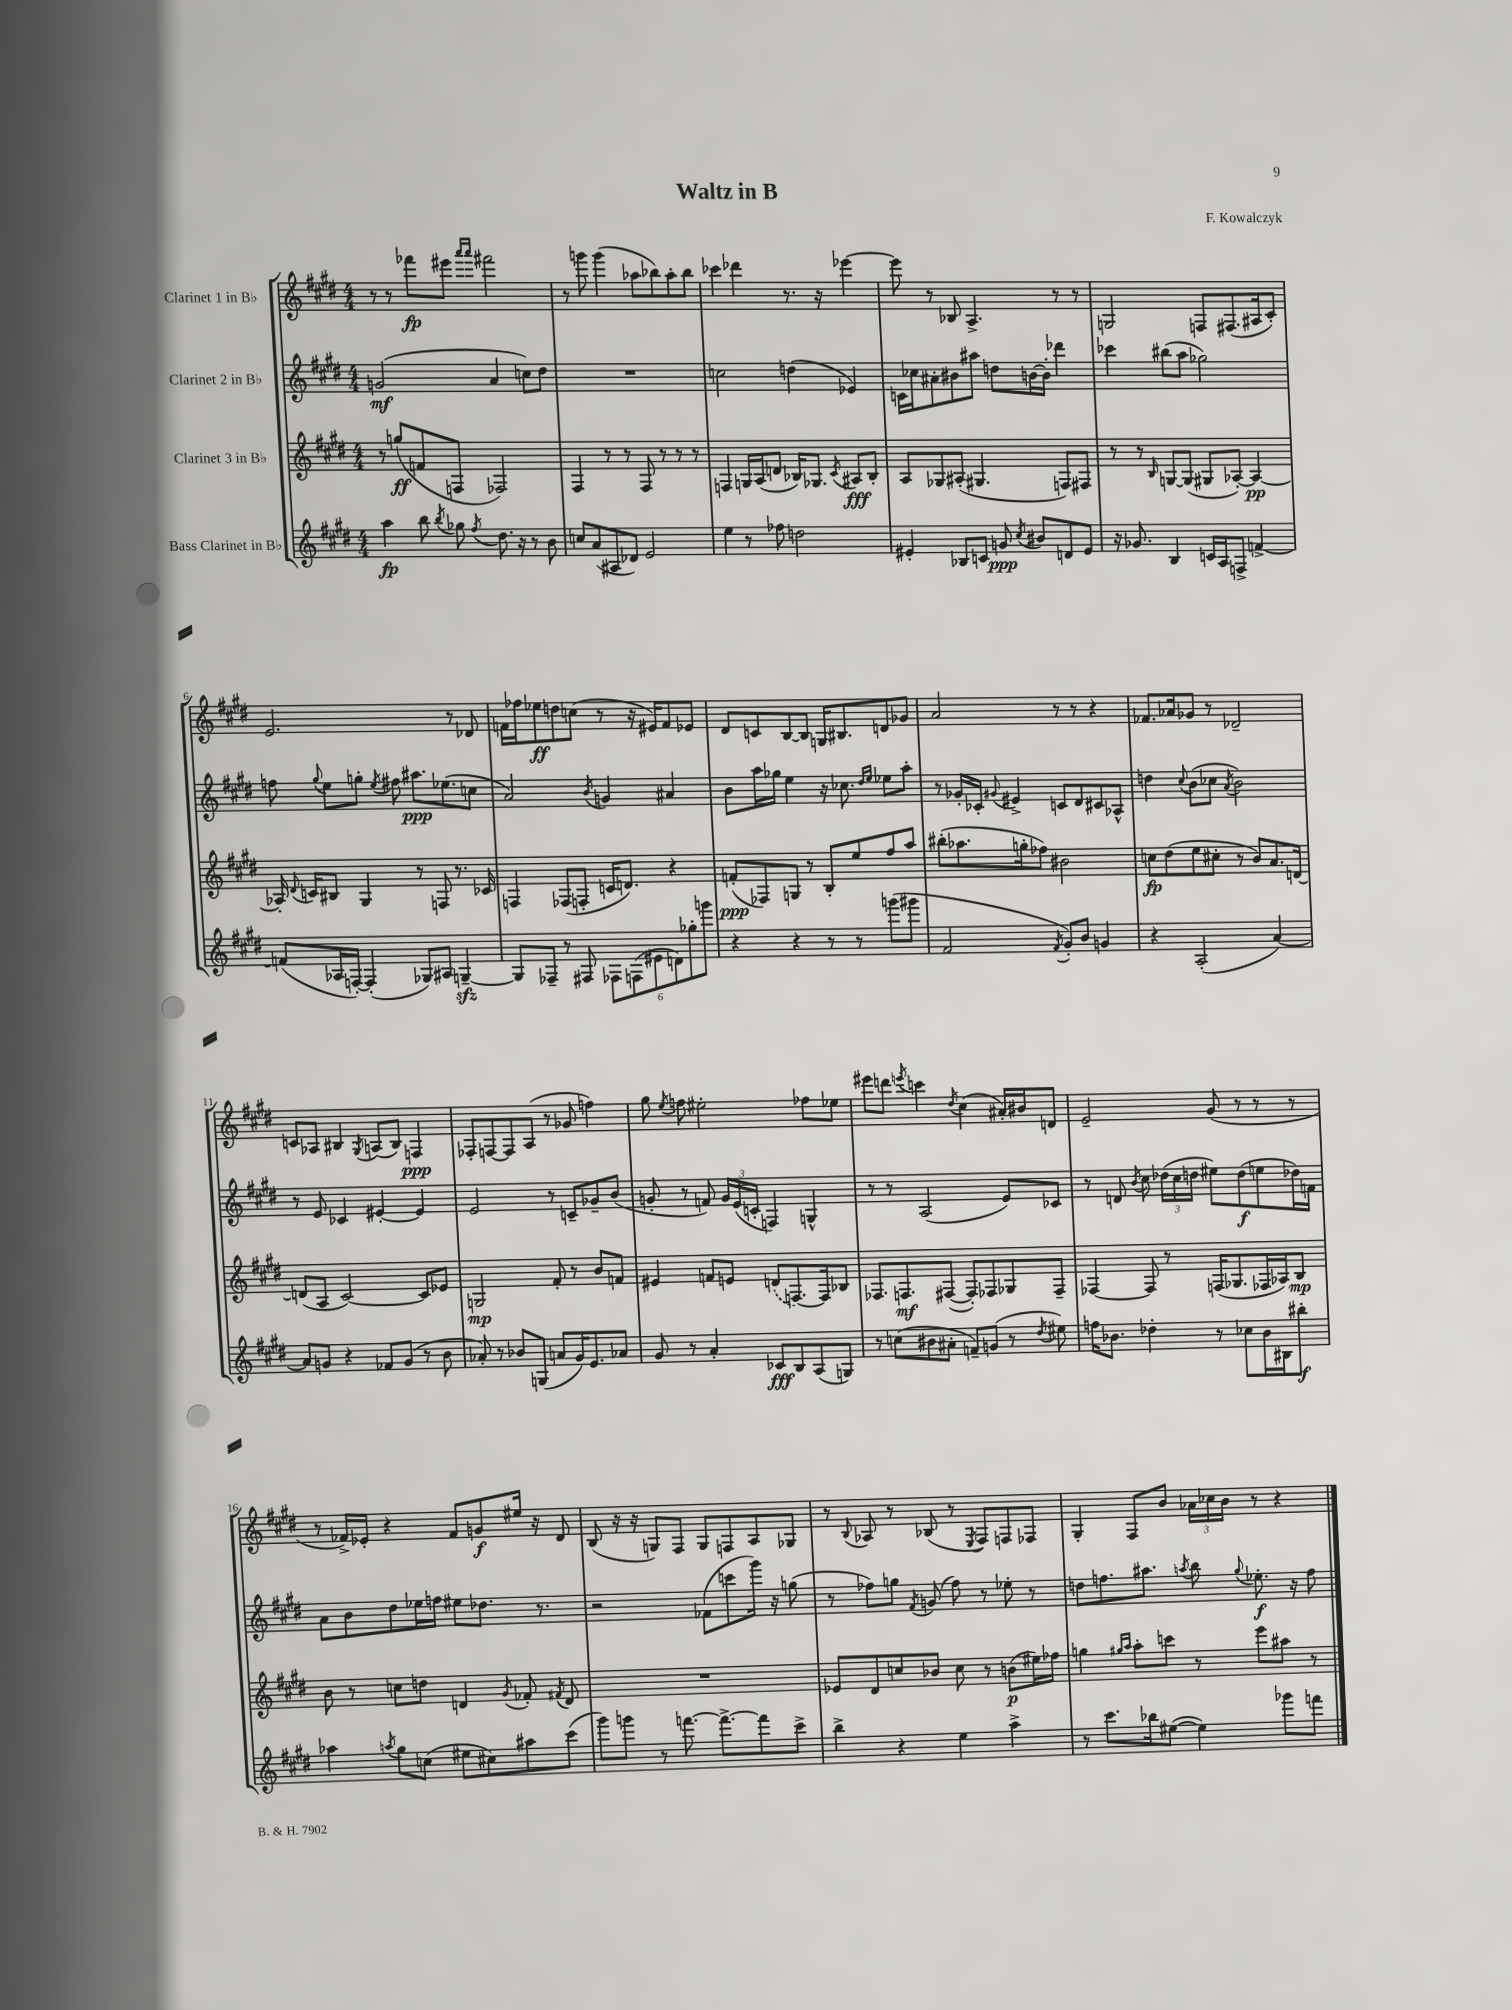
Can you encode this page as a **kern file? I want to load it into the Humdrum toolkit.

**kern	**dynam	**kern	**dynam	**kern	**dynam	**kern	**dynam
*part4	*part4	*part3	*part3	*part2	*part2	*part1	*part1
*staff4	*staff4	*staff3	*staff3	*staff2	*staff2	*staff1	*staff1
*I"Bass Clarinet in B♭	*	*I"Clarinet 3 in B♭	*	*I"Clarinet 2 in B♭	*	*I"Clarinet 1 in B♭	*
*clefG2	*	*clefG2	*	*clefG2	*	*clefG2	*
*k[f#c#g#d#]	*	*k[f#c#g#d#]	*	*k[f#c#g#d#]	*	*k[f#c#g#d#]	*
*M4/4	*	*M4/4	*	*M4/4	*	*M4/4	*
=1	=1	=1	=1	=1	=1	=1	=1
4aa\	fp	8r	.	(2gn/	mf	8r	.
.	.	(8ggn/L	ff	.	.	8r	.
8bb\	.	8fn/	.	.	.	8fff-X\L	fp
8qbb/	.	.	.	.	.	.	.
8gg-X\	.	8Fn/J	.	.	.	8eee#X\J	.
.	.	.	.	.	.	16qqaaa/LL	.
8qff#/	.	.	.	.	.	16qqaaa/JJ	.
8.dd#\	.	2F-X/)	.	4a/	.	2fff#X\	.
16r	.	.	.	.	.	.	.
8r	.	.	.	8ccn\L)	.	.	.
8b\	.	.	.	8dd#\J	.	.	.
=2	=2	=2	=2	=2	=2	=2	=2
8ccn/L	.	4F#/	.	1r	.	8r	.
(8a/	.	.	.	.	.	8gggn\	.
8A#X/	.	8r	.	.	.	(4ggg\	.
8d-X/J)	.	8r	.	.	.	.	.
2e/	.	8F#/	.	.	.	8aa-X\L	.
.	.	8r	.	.	.	8bb-X\)	.
.	.	8r	.	.	.	8aa-'\	.
.	.	8r	.	.	.	8bb-\J	.
=3	=3	=3	=3	=3	=3	=3	=3
4ee\	.	4Fn/	.	2ccn\	.	4ccc-X\	.
8r	.	16Gn/LL	.	.	.	4ddd-X\	.
.	.	(16A/J	.	.	.	.	.
8ff-X\	.	8dn/J	.	.	.	.	.
2ddn\	.	16B-X/KL)	.	(4ddn\	.	8.r	.
.	.	8.G-X/J	.	.	.	.	.
.	.	.	.	.	.	16r	.
.	.	8qc#/	.	.	.	.	.
.	.	8A#X/L	fff	4e-X/)	.	[4eee-X\	.
.	.	8B-'/J	.	.	.	.	.
=4	=4	=4	=4	=4	=4	=4	=4
4e#X'/	.	8A/L	.	16cn\LL	.	8eee-\]	.
.	.	.	.	16cc-X\J	.	.	.
.	.	8G-X/	.	8a#X'\	.	8r	.
8B-X/L	.	(8A#X'/J	.	8b#X\	.	8B-X/	.
8cn/J	.	4.G#X/	.	8aa#X\J	.	4.A^/	.
8gn/	ppp	.	.	8ddn\L	.	.	.
8qcc#/	.	.	.	.	.	.	.
8b#X/L	.	.	.	[16bn\L	.	.	.
.	.	.	.	16b'\JJ]	.	.	.
8dn/	.	8Fn/L)	.	4ddd-X\	.	8r	.
8e#/J	.	8F#X/J	.	.	.	8r	.
=5	=5	=5	=5	=5	=5	=5	=5
16r	.	8r	.	4ccc-X\	.	2Gn/	.
8.g-X/	.	.	.	.	.	.	.
.	.	8r	.	.	.	.	.
.	.	16qqB/	.	.	.	.	.
4B/	.	[8Gn/L	.	(8bb#X\L	.	.	.
.	.	(8G/J]	.	8aa\J	.	.	.
16cn/LL	.	8G#X/L	.	2gg-X\)	.	8Fn/L	.
16A/J	.	.	.	.	.	.	.
8Fn^/J	.	[8A-X'/J)	.	.	.	(8.F#X/	.
[4fn^/	.	4A-/_	pp	.	.	.	.
.	.	.	.	.	.	16A#X/k	.
.	.	.	.	.	.	8c#'/J)	.
!!LO:LB:g=z
=6	=6	=6	=6	=6	=6	=6	=6
(8fn/L]	.	16A-X'/]	.	8ffn\	.	2.e/	.
.	.	8qqd#/	.	.	.	.	.
.	.	16cn/KL	.	.	.	.	.
.	.	.	.	8qqgg#/	.	.	.
16A-X/L	.	8B#X/J	.	8ee\L	.	.	.
[16Fn'/JJ)	.	.	.	.	.	.	.
(4F'/]	.	4G#/	.	8ggn'\J	.	.	.
.	.	.	.	8qee/	.	.	.
.	.	.	.	8ff#X\	.	.	.
8G-X/L)	.	8r	.	8.aa#X\L	ppp	.	.
8A#X/J	.	8Fn/	.	.	.	.	.
.	.	.	.	(8.ee-X\	.	.	.
[4Gnzz~/	.	8.r	.	.	.	8r	.
.	.	.	.	8ccn\J	.	8d-X/	.
.	.	16c-X/	.	.	.	.	.
=7	=7	=7	=7	=7	=7	=7	=7
8G/L]	.	4Fn/	.	2a/)	.	16fn\LL	.
.	.	.	.	.	.	16ff-X\J	.
8F-X~/J	.	.	.	.	.	8ee-X\	ff
8r	.	(8F-X/L	.	.	.	8ddn\	.
8F#X/	.	8Fn'/J	.	.	.	(8ccn\J	.
.	.	.	.	8qb/	.	.	.
12F-X\L	.	16cn/KL	.	4gn/	.	8r	.
.	.	8.dn/J)	.	.	.	.	.
(12Fn\	.	.	.	.	.	.	.
.	.	.	.	.	.	16r	.
12e#X\	.	.	.	.	.	.	.
.	.	.	.	.	.	16e#X/KL)	.
12dn\)	.	4r	.	4a#X/	.	8f/	.
12gg-X'\	.	.	.	.	.	.	.
.	.	.	.	.	.	8e-X/J	.
12gggn\J	.	.	.	.	.	.	.
=8	=8	=8	=8	=8	=8	=8	=8
4r	.	(8fn'/L	ppp	8b\L	.	8d#/L	.
.	.	8F-X/)	.	16aa\L	.	8cn/	.
.	.	.	.	16gg-X\JJ	.	.	.
4r	.	8Gn/J	.	4ee\	.	[8B/	.
.	.	8r	.	.	.	8B/J]	.
8r	.	8B'/L	.	16r	.	16Gn/KL	.
.	.	.	.	8.cc-X\	.	8.B#X/	.
8r	.	8ee/	.	.	.	.	.
.	.	.	.	16qqdd#/LL	.	.	.
.	.	.	.	16qqee/JJ	.	.	.
(8gggn\L	.	8ff#/	.	8ee-X\L	.	8dn/	.
8ggg#X\J	.	8aa/J	.	8aa'\J	.	8g-X/J	.
=9	=9	=9	=9	=9	=9	=9	=9
2f#/	.	(8bb#X'\L	.	8r	.	2a/	.
.	.	8.aa-X\	.	16g-X'/LL	.	.	.
.	.	.	.	16c-X'/JJ	.	.	.
.	.	.	.	8qqg#X/	.	.	.
.	.	.	.	4e#X^/	.	.	.
.	.	16ggn'\k	.	.	.	.	.
.	.	8ff-X\J)	.	.	.	.	.
8qf#/	.	.	.	.	.	.	.
8g#'/L)	.	2b#X\	.	8cn/L	.	8r	.
8b/J	.	.	.	8d#/	.	8r	.
4gn/	.	.	.	8c#X/	.	4r	.
.	.	.	.	8A-X^^/J	.	.	.
=10	=10	=10	=10	=10	=10	=10	=10
4r	.	8ccn\L	fp	4ddn\	.	8.f-X/L	.
.	.	(8dd#\	.	.	.	.	.
.	.	.	.	.	.	16a-X/k	.
.	.	.	.	8qqcc#/	.	.	.
(2A'/	.	8ee\	.	(8b\L	.	8g-X/J	.
.	.	8cc#X'\J	.	8cc-X\J	.	8r	.
.	.	.	.	8qa/	.	.	.
.	.	8r	.	2b\)	.	2d-X~/	.
.	.	8b/L)	.	.	.	.	.
[4a/)	.	8.a/	.	.	.	.	.
.	.	[16dn/Jk	.	.	.	.	.
!!LO:LB:g=z
=11	=11	=11	=11	=11	=11	=11	=11
8a/L]	.	(8dn/L]	.	8r	.	8cn/L	.
8gn/J	.	8A/J	.	8e/	.	8A-X/J	.
4r	.	[2c#/)	.	4c-X/	.	4B#X/	.
.	.	.	.	.	.	8qG#/	.
8f-X/L	.	.	.	[4e#X'/	.	(8An/L	.
(8g/J	.	.	.	.	.	8B#/J)	.
8r	.	8c#/L]	.	4e#/]	.	4Fn/	ppp
8b\	.	8e-X/J	.	.	.	.	.
=12	=12	=12	=12	=12	=12	=12	=12
8a-X'/)	.	2Gn/	mp	2e/	.	8F-X'/L	.
8r	.	.	.	.	.	[8Fn/	.
8b-X/L	.	.	.	.	.	8F/]	.
(8Gn/J	.	.	.	.	.	(8A/J	.
8an/L	.	8f#'/	.	8r	.	8r	.
16g#/K)	.	8r	.	8cn~/L	.	8g-X/	.
8.e/	.	.	.	.	.	.	.
.	.	8b/L	.	8g-X~/	.	4ffn\)	.
8a-X/J	.	8fn/J	.	(8b/J	.	.	.
=13	=13	=13	=13	=13	=13	=13	=13
8g#/	.	4e#X/	.	8gn'/	.	8gg#\	.
.	.	.	.	.	.	8qee/	.
8r	.	.	.	8r	.	8ffn\	.
4a'/	.	8fn/L	.	8fn/)	.	2ee#X'\	.
.	.	8en/J	.	24g/LL	.	.	.
.	.	.	.	(24e/	.	.	.
.	.	.	.	24cn'/JJ	.	.	.
8c-X/L	fff	(8dn/L	.	4Fn/)	.	.	.
8B/	.	[8.Fn/)	.	.	.	.	.
(8A/	.	.	.	4Gn^^/	.	8ff-X\L	.
.	.	16F/k]	.	.	.	.	.
8Gn/J)	.	8B-X/J	.	.	.	8ee-X\J	.
=14	=14	=14	=14	=14	=14	=14	=14
8r	.	8.F-X/L	.	8r	.	8eee#X\L	.
(8ccn\L	.	.	.	8r	.	8dddn\J	.
.	.	8.Fn/	mf	.	.	.	.
.	.	.	.	.	.	8qeeen/	.
8b#X\	.	.	.	(2A/	.	4cccn\	.
8a#X'\J	.	([8F#X/J	.	.	.	.	.
.	.	.	.	.	.	8qdd#/	.
8fn~/L)	.	8F#'/L])	.	.	.	(4cc#\	.
(8gn/J	.	8F-X/	.	.	.	.	.
8r	.	8G-X/	.	8e/L)	.	16a#X'/LL)	.
.	.	.	.	.	.	16b#X/J	.
8qdd#/	.	.	.	.	.	.	.
8ee#X\)	.	8F-~/J	.	8c-X/J	.	8dn/J	.
=15	=15	=15	=15	=15	=15	=15	=15
16ffn\KL	.	[4F-X/	.	8r	.	2e~/	.
8.b-X\J	.	.	.	.	.	.	.
.	.	.	.	8dn/	.	.	.
.	.	.	.	8qb/	.	.	.
4dd-X'\	.	8F-/]	.	8cc#\	.	.	.
.	.	8r	.	(24dd-X\LL	.	.	.
.	.	.	.	24cc#\	.	.	.
.	.	.	.	24ddn\JJ	.	.	.
8r	.	(16Fn/KL	.	8ee#X\L)	.	(8g#/	.
.	.	8.G-X/	.	.	.	.	.
8cc-X\L	.	.	.	(8dd\	f	8r	.
16b-\L	.	16F-X/L	.	8een\	.	8r	.
16B#X\J	.	16A-X/J)	.	.	.	.	.
8bb#X'\J	f	8B/J	mp	16dd-X\L)	.	8r	.
.	.	.	.	16fn\JJ	.	.	.
!!LO:LB:g=z
=16	=16	=16	=16	=16	=16	=16	=16
4aa-X\	.	8b\	.	8a\L	.	8r	.
.	.	8r	.	8b\	.	16f-X^/LL)	.
.	.	.	.	.	.	16e-X'/JJ	.
8qaan/	.	.	.	.	.	.	.
8gg#\L	.	8ccn\L	.	8dd#\	.	4r	.
(8ccn\J	.	8ddn\J	.	16ee-X\L	.	.	.
.	.	.	.	16ffn\JJ	.	.	.
8ee#X\L	.	4dn/	.	8ee#X\L	.	8f-/L	.
8cc#X\)	.	.	.	8.dd-X\J	.	8gn/	f
.	.	8qg#/	.	.	.	.	.
8aa#X\	.	8f-X'/	.	.	.	16ee#X/Jk	.
.	.	.	.	8.r	.	16r	.
.	.	8qf#X/	.	.	.	.	.
(8ccc#\J	.	8d/	.	.	.	8d#/	.
=17	=17	=17	=17	=17	=17	=17	=17
8ggg#\L)	.	1r	.	2r	.	(8B/	.
8gggn\J	.	.	.	.	.	16r	.
.	.	.	.	.	.	16r	.
8r	.	.	.	.	.	8Gn/L)	.
[8.fffn\	.	.	.	.	.	8F#/J	.
.	.	.	.	(8f-X\L	.	8G/L	.
8.fff^\L_	.	.	.	.	.	.	.
.	.	.	.	8cccn\	.	8Fn/	.
8fff\]	.	.	.	16ggg#\Jk)	.	8A/	.
.	.	.	.	16r	.	.	.
8ccc#^\J	.	.	.	(8ggn\	.	8G-X/J	.
=18	=18	=18	=18	=18	=18	=18	=18
4bb^\	.	8e-X/L	.	8r	.	8r	.
.	.	.	.	.	.	8qqB/	.
.	.	8d#/	.	8ff-X\L)	.	8A-X/	.
4r	.	8ccn/	.	8ggn\J	.	8r	.
.	.	.	.	8qf#/	.	.	.
.	.	8b-X/J	.	(8gn/	.	(8B-X/	.
4ee\	.	8cc\	.	8ff-\)	.	8r	.
.	.	.	.	.	.	8qE/	.
.	.	8r	.	8r	.	8F#/L)	.
4aa^\	.	(8bn\L	p	8ee-X'\	.	8Fn/	.
.	.	16ee#X\L)	.	8r	.	8F-X/J	.
.	.	16ff-X\JJ	.	.	.	.	.
=19	=19	=19	=19	=19	=19	=19	=19
8r	.	4ggn\	.	8ddn\L	.	4G#'/	.
8.ccc#\L	.	.	.	8.ffn\	.	.	.
.	.	16qqgg#X/LL	.	.	.	.	.
.	.	16qqaa/JJ	.	.	.	.	.
.	.	8aa'\L	.	.	.	8F#/L	.
16bb-X\k	.	.	.	8.aa#X\J	.	.	.
([8ee#X\J	.	8cccn\J	.	.	.	8b/J	.
.	.	.	.	8qaan/	.	.	.
4ee#\])	.	8r	.	8bb\	.	24a-X\LL	.
.	.	.	.	.	.	24cc-X\	.
.	.	.	.	.	.	24b\JJ	.
.	.	.	.	8qqgg#/	.	.	.
.	.	8eee\L	.	8.ee-X'\	f	8r	.
8ggg-X\L	.	8aa#X\J	.	.	.	4r	.
.	.	.	.	16r	.	.	.
8fffn\J	.	8r	.	8ff\	.	.	.
==	==	==	==	==	==	==	==
*-	*-	*-	*-	*-	*-	*-	*-
